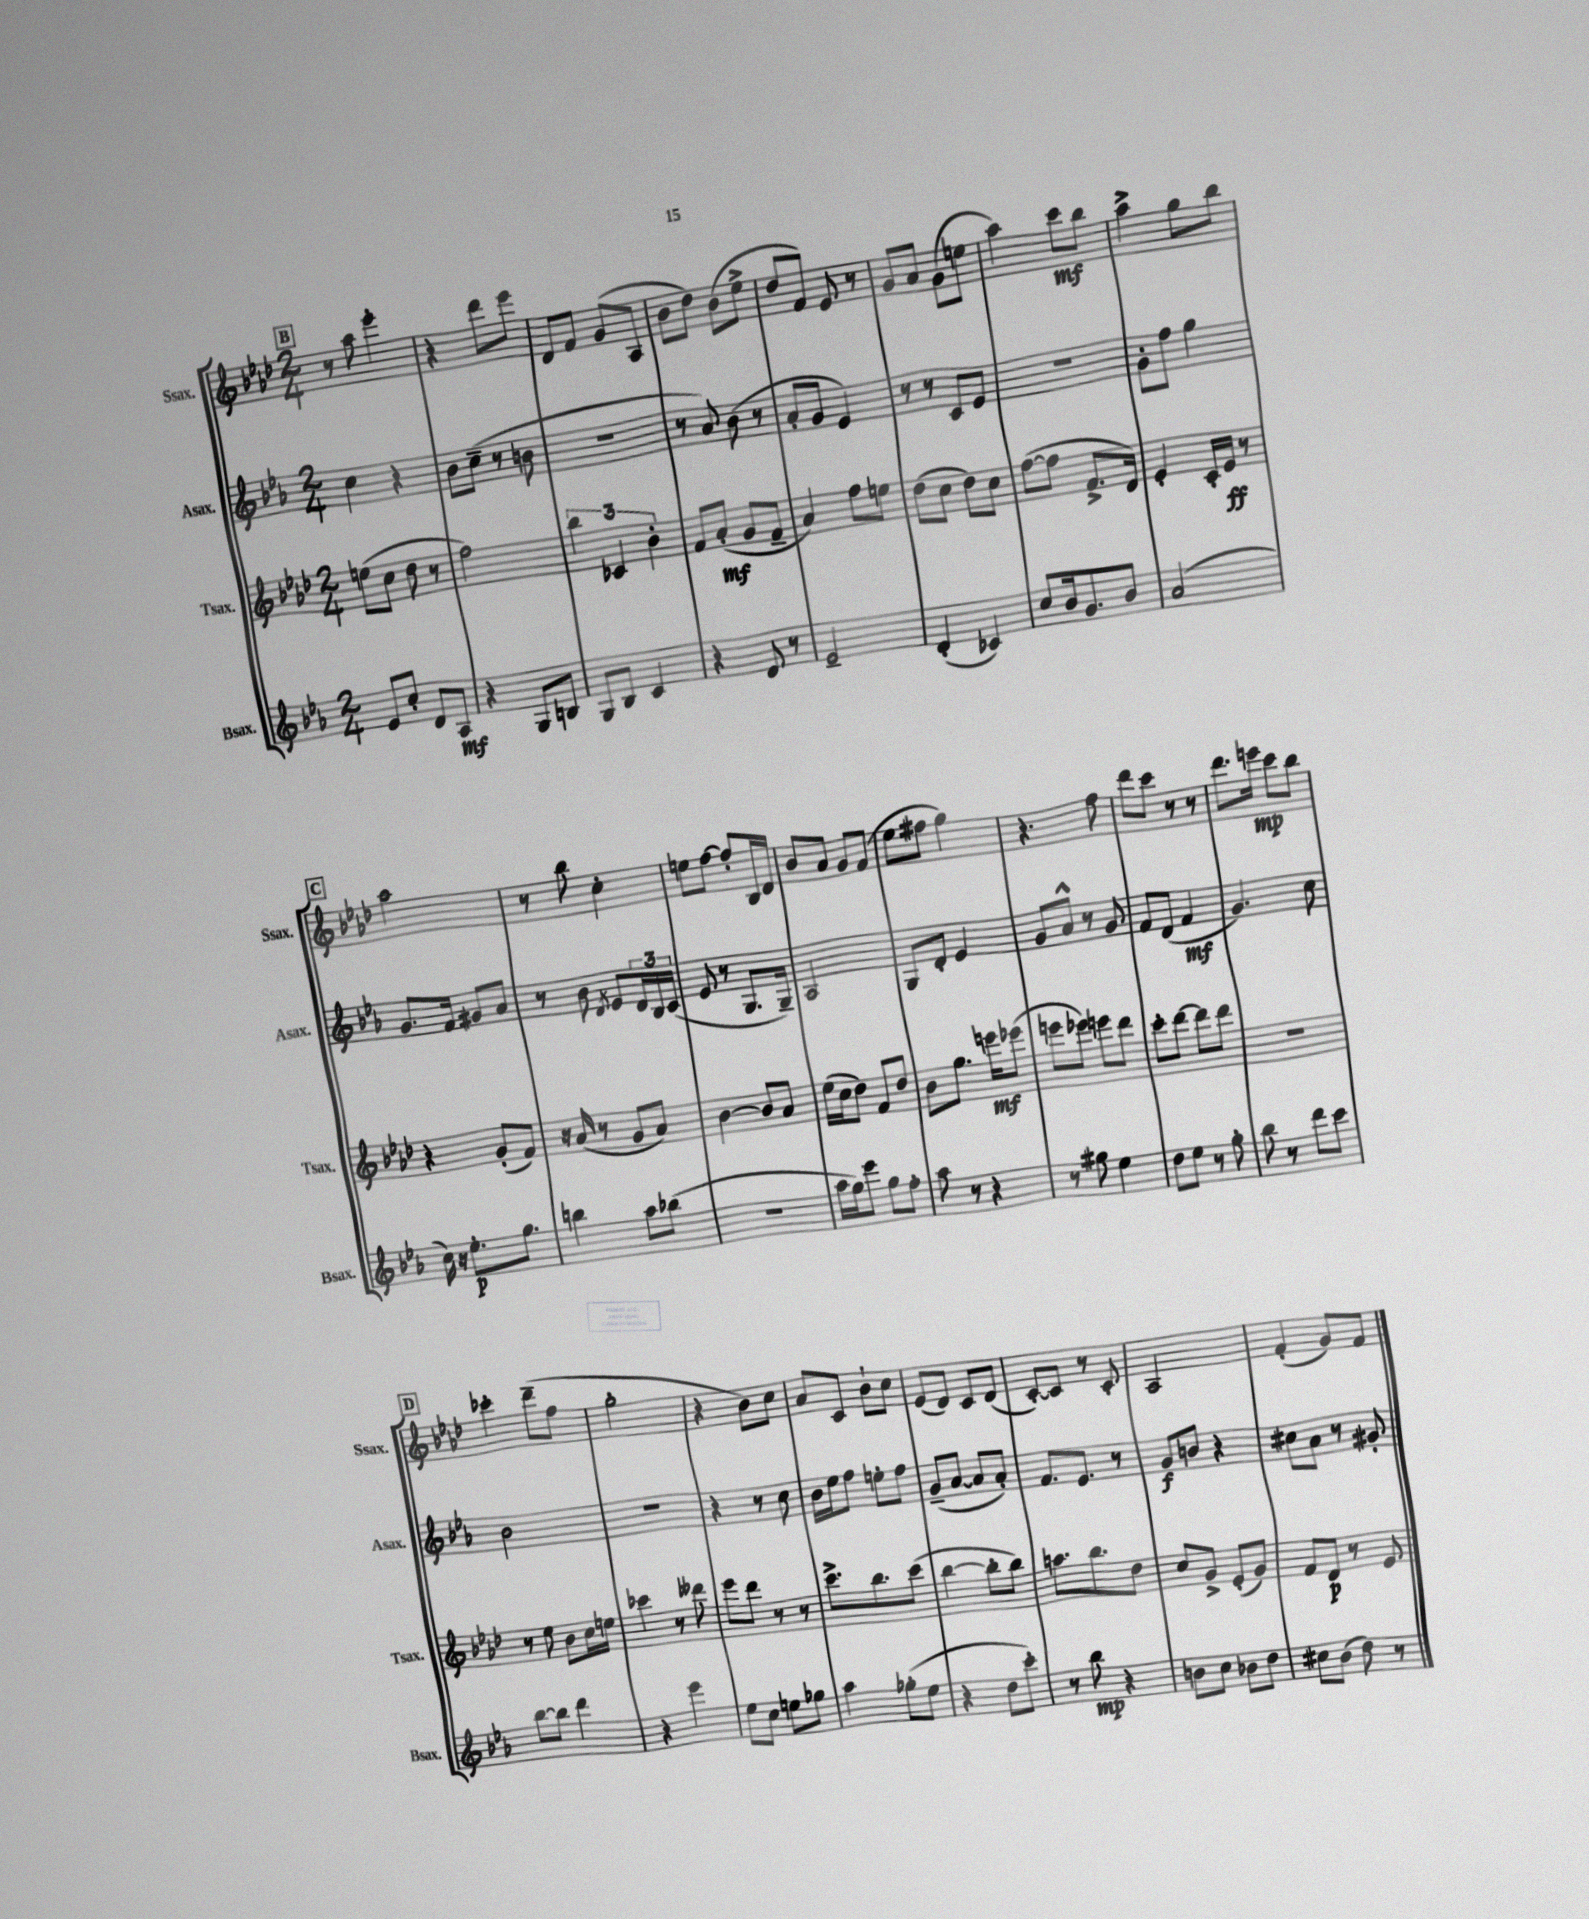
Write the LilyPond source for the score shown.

<<
\new StaffGroup <<
\new Staff = "s0" \with { instrumentName = "Ssax." shortInstrumentName = "Ssax." } {
    \clef treble \key aes \major \numericTimeSignature \time 2/4
    \mark \markup { \box "B" } r8 aes''8 ees'''4-. |
    r4 des'''8 ees'''8 |
    des'8 f'8 g'8( aes8 |
    bes'8 des''8) bes'8( ees''8-> |
    des''8 f'8) ees'8 r8 |
    g'8 aes'8 g'8( e''8 |
    aes''4) c'''8\mf bes''8 |
    aes''4-> g''8 bes''8 |
    \mark \markup { \box "C" } aes''2 |
    r8 bes''8 c''4-. |
    e''8 f''8~ f''8-. bes16 des'16 |
    bes'8 aes'8 g'8 f'8( |
    ees''8 fis''8 g''4) |
    r4. f''8 |
    des'''8 c'''8 r8 r8 |
    des'''8. e'''16\mp c'''8 bes''8 |
    \mark \markup { \box "D" } ces'''4-. des'''8--( f''8 |
    g''2-. |
    r4 bes'8) c''8 |
    aes'8 c'8 bes'8-! c''8 |
    ees'8( des'8) c'8 des'8( |
    c'8~-.) c'8 r8 c'8-. |
    aes2 |
    f'4-.( g'8) f'8 \bar "|." |
}
\new Staff = "s1" \with { instrumentName = "Asax." shortInstrumentName = "Asax." } {
    \clef treble \key ees \major \numericTimeSignature \time 2/4
    \mark \markup { \box "B" } c''4 r4 |
    bes'8 c''8--( r8 b'8 |
    R2 |
    r8 aes'8) bes'8( r8 |
    aes'8-. g'8 ees'4) |
    r8 r8 c'8 ees'8 |
    r2 |
    g'8-. f''8 g''4 |
    \mark \markup { \box "C" } g'8. f'16 gis'8 aes'8 |
    r8 bes'8 \acciaccatura { d'8 } ees'8 \tuplet 3/2 { d'16 bes16 c'16( } |
    ees'8 r8 g8. g16--) |
    aes2 |
    g8 d'8-. ees'4 |
    g'8 aes'8-^ r8 g'8 |
    f'8 d'8( f'4\mf |
    g'4.) c''8 |
    \mark \markup { \box "D" } bes'2 |
    R2 |
    r4 r8 c''8 |
    bes'16 ees''16 f''8 e''8-. f''8 |
    g'8--( aes'8~ aes'8 aes'8-.) |
    f'8. ees'8. r8 |
    g'8\f b'8 r4 |
    cis''8 aes'8 r8 gis'8-. \bar "|." |
}
\new Staff = "s2" \with { instrumentName = "Tsax." shortInstrumentName = "Tsax." } {
    \clef treble \key aes \major \numericTimeSignature \time 2/4
    \mark \markup { \box "B" } e''8( c''8 des''8 r8 |
    f''2) |
    \tuplet 3/2 { bes''4 ces'4 bes'4-. } |
    f'8 aes'8-.\mf( g'8 f'8-- |
    aes'4) f''8 e''8 |
    des''8( c''8 des''8) c''8 |
    f''8~( f''8 f'8.-> des'16) |
    ees'4-. c'16-. ees'16\ff r8 |
    \mark \markup { \box "C" } r4 g'8-.( f'8) |
    r16 aes'16( r8 g'8 aes'8) |
    bes'4~ bes'8 aes'8 |
    ees''16( c''16 des''8) f'8 des''8 |
    bes'8 g''8. e'''16\mf ees'''8( |
    e'''8 ees'''8) e'''8 des'''8 |
    c'''8-. des'''8~ des'''8 des'''8 |
    r2 |
    \mark \markup { \box "D" } r8 ees''8 bes'8 c''16 e''16 |
    ces'''4 r8 deses'''8 |
    ees'''8 des'''8 r8 r8 |
    c'''8.-> bes''8. c'''8( |
    bes''4~ bes''8-. bes''8) |
    a''8. bes''8. des''8 |
    c''8 g'8-> ees'8-.( g'8) |
    f'8 des'8\p r8 ees'8 \bar "|." |
}
\new Staff = "s3" \with { instrumentName = "Bsax." shortInstrumentName = "Bsax." } {
    \clef treble \key ees \major \numericTimeSignature \time 2/4
    \mark \markup { \box "B" } ees'8 c''8-. d'8 aes8\mf |
    r4 g8 b8 |
    g8 bes8 c'4 |
    r4 d'8 r8 |
    ees'2-- |
    d'4-.( ces'4) |
    c''8 bes'16 g'8. bes'8 |
    aes'2( |
    \mark \markup { \box "C" } c''16) r16 ees''8.-.\p g''8. |
    b''4 aes''8 bes''8( |
    r2 |
    aes''16 g''16) ees'''8 g''8 f''8-. |
    aes''8 r8 r4 |
    r8 gis''8 ees''4 |
    d''8 ees''8 r8 g''8-. |
    bes''8 r8 d'''8 c'''8 |
    \mark \markup { \box "D" } bes''8~ bes''8 d'''4 |
    r4 ees'''4 |
    ees''8 c''8 e''8 ges''8 |
    aes''4 ges''8-.( ees''8 |
    r4 d''8 c'''8-.) |
    r8 bes''8\mp r4 |
    b'8 c''8 bes'8 d''8 |
    cis''8 bes'8( d''8) r8 \bar "|." |
}
>>
>>
